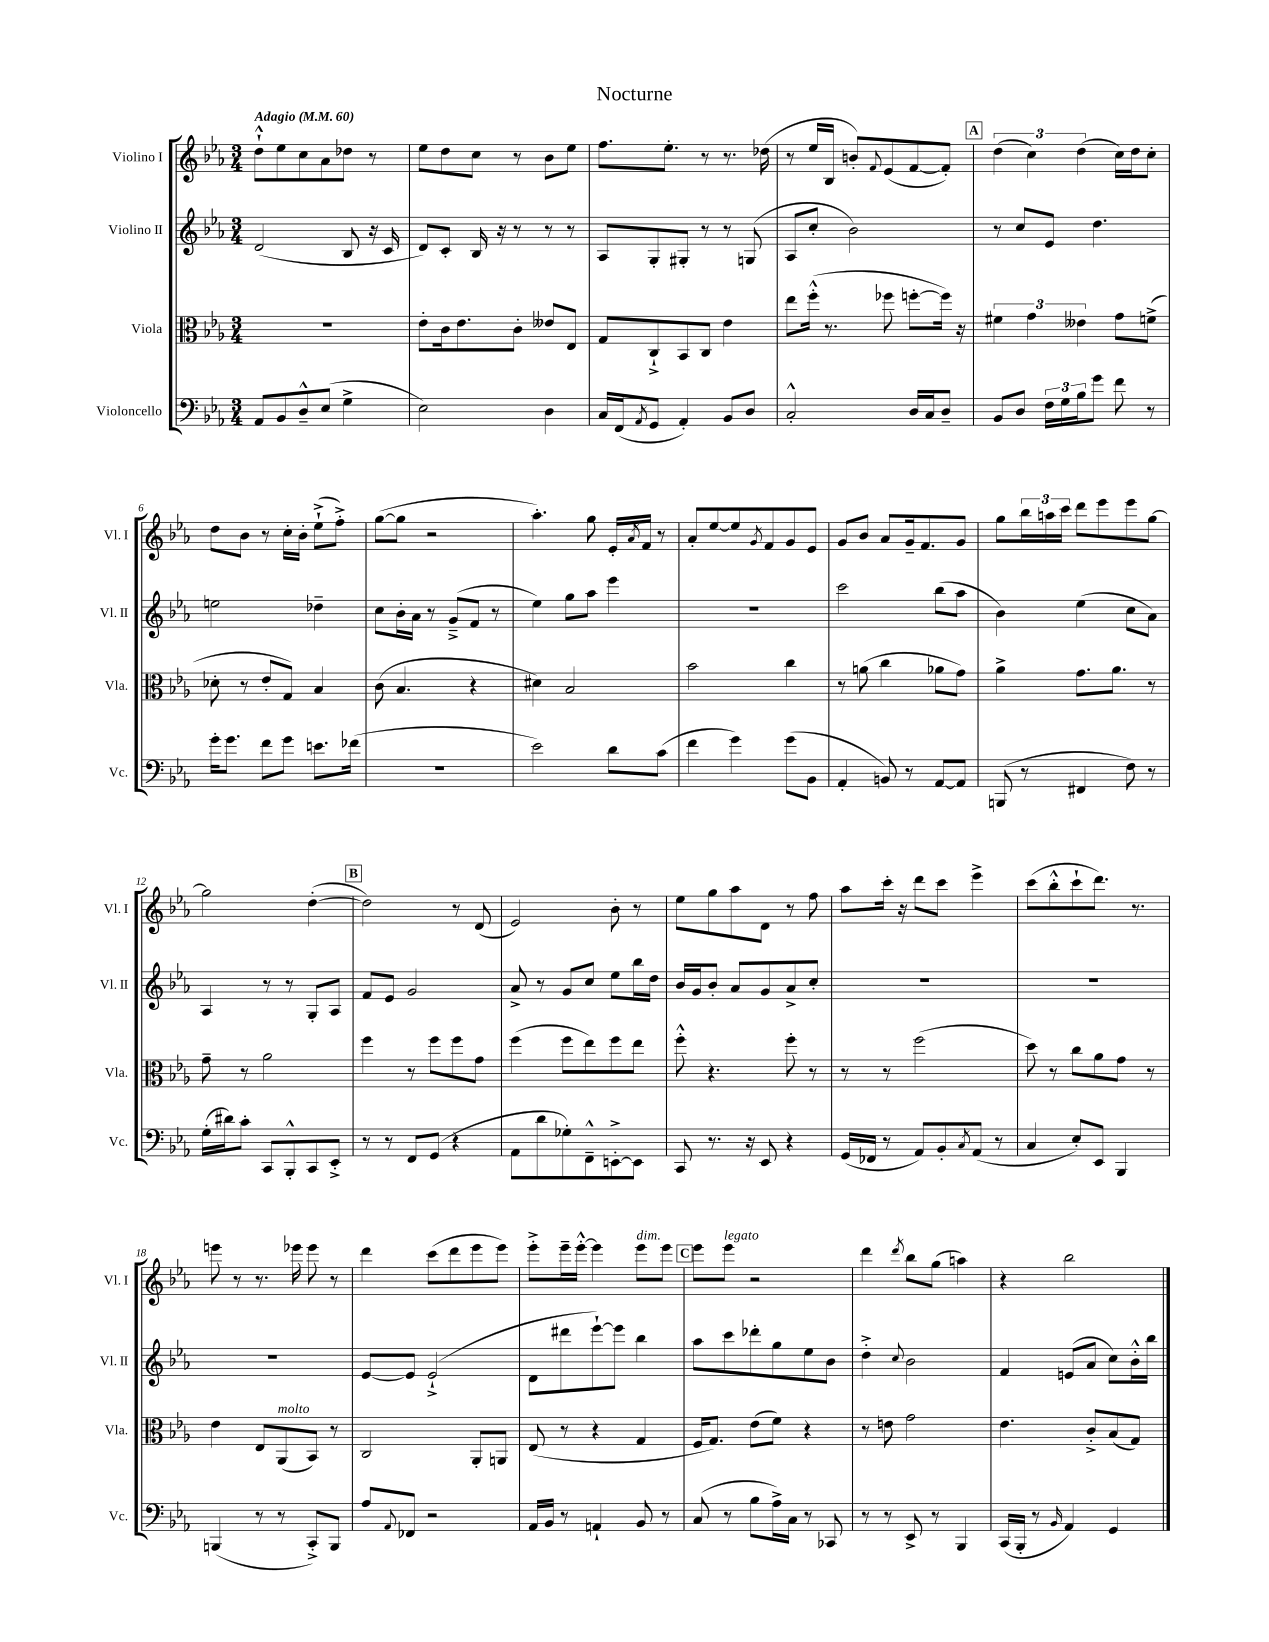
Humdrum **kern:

**kern	**kern	**kern	**kern
*staff4	*staff3	*staff2	*staff1
*clefF4	*clefC3	*clefG2	*clefG2
*k[b-e-a-]	*k[b-e-a-]	*k[b-e-a-]	*k[b-e-a-]
*M3/4	*M3/4	*M3/4	*M3/4
*MM60	*MM60	*MM60	*MM60
8AA-	2.r	(2d	8dd`^^
8BB-	.	.	8ee-
8D~^^	.	.	8cc
(8E-	.	.	8a-
4G^	.	8B-	8dd-
.	.	16r	8r
.	.	16c	.
=	=	=	=
2E-)	8e-'	8d)	8ee-
.	16c	8c'	8dd
.	8.e-	.	.
.	.	16B-	8cc
.	.	16r	.
.	8c'	8r	8r
4D	8e--	8r	8b-
.	8E-	8r	8ee-
=	=	=	=
16C	8G	8A-	8.ff
(16FF	.	.	.
8qAA-	.	.	.
8GG	8C`^	8G'	.
.	.	.	8.ee-'
4AA-')	8BB-	8G#'	.
.	8C	8r	8r
8BB-	4e-	8r	8.r
8D	.	(8G	.
.	.	.	(16dd-
=	=	=	=
2C'^^	8ee-	8A-	8r
.	(16ff'^^	8cc'	16ee-
.	8.r	.	16B-
.	.	2b-)	8b')
.	.	.	8qqf
.	8ff-	.	(8e-
16D	[8ff'	.	[8f
16C	.	.	.
8D~	16ff])	.	8f'])
.	16r	.	.
=	=	=	=
8BB-	6f#	8r	(6dd
8D	.	8cc	.
.	6g	.	6cc)
24F	.	8e-	.
24G	.	.	.
24B-	6e--	.	(6dd
8g	.	4.dd	.
8f	8g	.	16cc)
.	.	.	16dd
8r	(8f^	.	8cc'
=	=	=	=
16g'	8d-'	2ee	8dd
8.g	.	.	.
.	8r	.	8b-
8f	8e-'	.	8r
8g	8G)	.	16cc'
.	.	.	16b-'
8.e	4B-	4dd-~	(8ee-`^
.	.	.	8ff'^)
(16f-	.	.	.
=	=	=	=
2.r	(8c	8cc	([8gg
.	4.B-	16b-'	8gg]
.	.	16a-	.
.	.	8r	2r
.	.	(8g~^	.
.	4r	8f	.
.	.	8r	.
=	=	=	=
2e-)	4d#)	4ee-)	4.aa-')
.	2B-	8gg	.
.	.	8aa-	8gg
8d	.	4eee-	16e-'
.	.	.	8qa-
.	.	.	16f
(8c	.	.	8r
=	=	=	=
4f	2b-	2.r	8a-'
.	.	.	[8ee-
4g)	.	.	8ee-]
.	.	.	8qg
.	.	.	8f
(8g	4cc	.	8g
8BB-	.	.	8e-
=	=	=	=
4AA-'	8r	2ccc	8g
.	(8a	.	8b-
8BB)	4cc	.	8a-
8r	.	.	16g~
.	.	.	8.f
[8AA-	8a-	(8bb-	.
8AA-]	8g)	8aa-	8g
=	=	=	=
(8BBB	4a-^	4b-)	8gg
8r	.	.	24bb-
.	.	.	24aa
.	.	.	24ccc
4FF#	8.g	(4ee-	8ddd
.	.	.	8eee-
.	8.a-	.	.
8F)	.	8cc	8eee-
8r	8r	8a-)	[8gg
=	=	=	=
(16G'	8g~	4A-	2gg]
16d#)	.	.	.
8c'	8r	.	.
8CC	2a-	8r	.
8BBB-'^^	.	8r	.
8CC	.	8G'	([4dd'
8EE-'^	.	8A-	.
=	=	=	=
8r	4ff	8f	2dd])
8r	.	8e-	.
8FF	8r	2g	.
(8GG	8ff	.	.
4r	8ff	.	8r
.	8g	.	(8d
=	=	=	=
8AA-	(4ff	8a-^	2e-)
8d	.	8r	.
8G-')	8ff	8g	.
8FF~^^	8ee-)	8cc	.
[8EE'^	8ff	8ee-	8b-'
8EE]	8ee-	16bb-	8r
.	.	16dd	.
=	=	=	=
8CC	8ff'^^	16b-	8ee-
.	.	16g	.
8.r	4.r	8b-'	8gg
.	.	8a-	8aa-
16r	.	.	.
8EE-	.	8g	8d
4r	8ff'	8a-^	8r
.	8r	8cc'	8ff
=	=	=	=
(16GG	8r	2.r	8aa-
16FF-	.	.	.
8r	8r	.	16ccc'
.	.	.	16r
8AA-)	(2ff	.	8ddd
8BB-'	.	.	8ccc
8qC	.	.	.
(8AA-	.	.	4eee-^
8r	.	.	.
=	=	=	=
4C	8dd)	2.r	(8ccc
.	8r	.	8bb-'^^
8E-')	8cc	.	8ccc`
8EE-	8a-	.	8.ddd)
4BBB-	8g	.	.
.	.	.	8.r
.	8r	.	.
=	=	=	=
(4BBB	4e-	2.r	8eee
.	.	.	8r
8r	8E-	.	8.r
8r	(8AA-	.	.
.	.	.	16eee-
8CC'^)	8BB-)	.	8eee-
8BBB	8r	.	8r
=	=	=	=
8A-	2C	[8e-	4ddd
8qqAA-	.	.	.
8FF-	.	8e-]	.
2r	.	(2e-`^	(8ccc
.	.	.	8ddd
.	8AA-'	.	8eee-
.	8AA	.	8eee-)
=	=	=	=
16AA-	(8E-	8d	8eee-'^
16BB-	.	.	.
8r	8r	8ddd#	16eee-~
.	.	.	[16eee-'^^
4AA`	4r	[8eee-`)	4eee-]
.	.	8eee-]	.
8BB-	4G	4bb-	8eee-
8r	.	.	8eee-
=	=	=	=
(8C	16F	8aa-	8eee-
.	8.G)	.	.
8r	.	8ccc	8eee-
8B-	(8e-	8ddd-'	2r
16A-^)	8f)	8gg	.
16C	.	.	.
8r	4r	8ee-	.
8CC-	.	8b-	.
=	=	=	=
8r	8r	4dd'^	4ddd
8r	8e	.	.
.	.	8qqcc	8qddd
8EE-^	2g	2b-	8bb-
8r	.	.	(8gg
4BBB-	.	.	4aa)
=	=	=	=
(16CC	4.e-	4f	4r
16BBB-'	.	.	.
8r	.	.	.
16qqBB-	.	.	.
4AA-)	.	(8e	2bb-
.	8c'^	8a-	.
4GG	(8B-	8cc)	.
.	8G)	16b-'^^	.
.	.	16bb-	.
==	==	==	==
*-	*-	*-	*-
